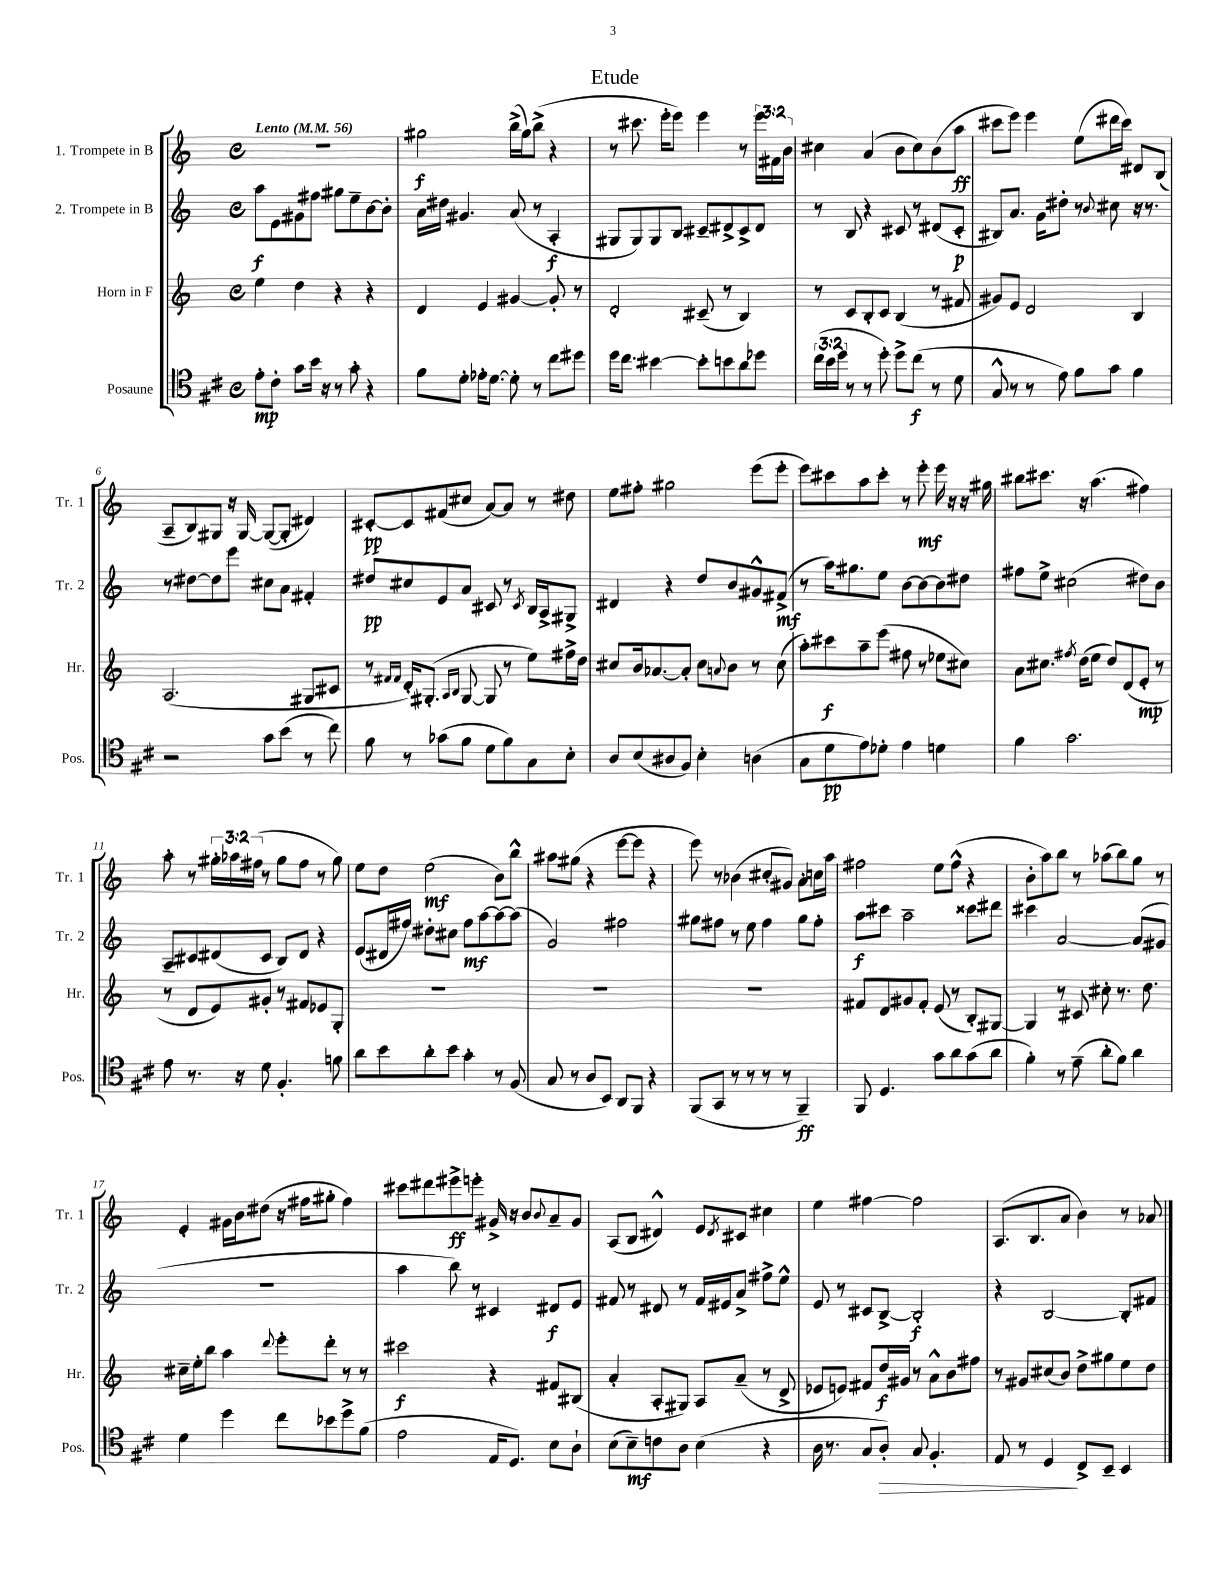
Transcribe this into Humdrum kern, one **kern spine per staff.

**kern	**dynam	**kern	**dynam	**kern	**dynam	**kern	**dynam
*part4	*part4	*part3	*part3	*part2	*part2	*part1	*part1
*staff4	*staff4	*staff3	*staff3	*staff2	*staff2	*staff1	*staff1
*I"Posaune	*	*I"Horn in F	*	*I"2. Trompete in B	*	*I"1. Trompete in B	*
*I'Pos.	*	*I'Hr.	*	*I'Tr. 2	*	*I'Tr. 1	*
*clefC4	*	*clefG2	*	*clefG2	*	*clefG2	*
*k[f#c#]	*	*k[]	*	*k[]	*	*k[]	*
*M4/4	*	*M4/4	*	*M4/4	*	*M4/4	*
*met(c)	*	*met(c)	*	*met(c)	*	*met(c)	*
*MM56	*	*MM56	*	*MM56	*	*MM56	*
=1	=1	=1	=1	=1	=1	=1	=1
!	!	!	!	!	!	!LO:TX:a:B:t=Lento	!
8e'\L	mp	4ee\	.	8aa\L	f	1r	.
8c#'\J	.	.	.	8e\	.	.	.
8g\L	.	4dd\	.	8g#X\	.	.	.
16b\Jk	.	.	.	8ff#X\J	.	.	.
16r	.	.	.	.	.	.	.
8r	.	4r	.	8gg#X\L	.	.	.
8g'\	.	.	.	8ee~\	.	.	.
4r	.	4r	.	[8b\	.	.	.
.	.	.	.	8b'\J]	.	.	.
=2	=2	=2	=2	=2	=2	=2	=2
8f#\L	.	4d/	.	16a\LL	.	2gg#X\	f
.	.	.	.	16dd#X\JJ	.	.	.
8d'\J	.	.	.	4.g#X/	.	.	.
16e-X'\KL	.	4e/	.	.	.	.	.
[8.d\J	.	.	.	.	.	.	.
8d'\]	.	[4g#X/	.	(8a/	.	(16bb^\LL	.
.	.	.	.	.	.	16gg#\J)	.
8r	.	.	.	8r	.	(8bb^\J	.
8cc#\L	.	8g#'/]	.	4A'/	f	4r	.
8dd#X\J	.	8r	.	.	.	.	.
=3	=3	=3	=3	=3	=3	=3	=3
16dd\KL	.	2d'/	.	8G#X/L	.	8r	.
8.cc#\J	.	.	.	.	.	.	.
.	.	.	.	8G#/)	.	8.ccc#X\	.
[4b#X\	.	.	.	8G#/	.	.	.
.	.	.	.	.	.	16eee'\KL	.
.	.	.	.	8B/J	.	8eee\J)	.
8b#'\L]	.	(8c#X~/	.	8c#X~/L	.	4eee\	.
8bn\	.	8r	.	8d#X^/	.	.	.
8a\	.	4B/)	.	8c#^/	.	8r	.
8dd-X\J	.	.	.	8d#/J	.	24eee\LL	.
.	.	.	.	.	.	24f#X\	.
.	.	.	.	.	.	24b\JJ	.
=4	=4	=4	=4	=4	=4	=4	=4
(24cc#\LL	.	8r	.	8r	.	4cc#X\	.
24b\	.	.	.	.	.	.	.
24dd\JJ	.	.	.	.	.	.	.
8r	.	8c/L	.	8B/	.	.	.
8r	.	8B'/	.	4r	.	(4a/	.
8dd'\)	.	8c/J	.	.	.	.	.
8dd^\L	.	(4B/	.	8c#X/	.	8b\L	.
(8cc#\J	f	.	.	8r	.	8cc#\)	.
8r	.	8r	.	(8d#X/L	.	(8b\	.
8d\	.	8f#X/	.	8c#'/J	p	8aa\J	ff
=5	=5	=5	=5	=5	=5	=5	=5
8G^^/	.	8g#X/L)	.	8B#X/L)	.	8ccc#X\L	.
8r	.	8e/J	.	8.a/J	.	8eee\J)	.
8r	.	2d/	.	.	.	4eee\	.
.	.	.	.	16g\KL	.	.	.
8e\)	.	.	.	8dd#X'\J	.	.	.
8f#\L	.	.	.	8r	.	(8ee\L	.
.	.	.	.	8qqb/	.	.	.
8g\J	.	.	.	8cc#X\	.	16ddd#X\L	.
.	.	.	.	.	.	16ccc#\JJ)	.
4f#\	.	4B/	.	16r	.	8d#X/L	.
.	.	.	.	8.r	.	.	.
.	.	.	.	.	.	(8B/J	.
!!LO:LB:g=z
=6	=6	=6	=6	=6	=6	=6	=6
2r	.	(2.A/	.	8r	.	8A~/L	.
.	.	.	.	[8dd#X\L	.	8B/)	.
.	.	.	.	8dd#\]	.	8G#X/J	.
.	.	.	.	8eee\J	.	16r	.
.	.	.	.	.	.	[16G#/	.
8g\L	.	.	.	8cc#X\L	.	(8G#/L_	.
(8b\J	.	.	.	8a\J	.	8G#'/J]	.
8r	.	8G#X/L	.	4f#X'/	.	4d#X/)	.
8cc#\)	.	8c#X/J	.	.	.	.	.
=7	=7	=7	=7	=7	=7	=7	=7
8f#\	.	8r	.	8dd#X/L	pp	[8c#X'/L	pp
.	.	16qqf#X/LL	.	.	.	.	.
.	.	16qqf#/JJ	.	.	.	.	.
8r	.	16d'/KL)	.	8cc#X/	.	8c#/]	.
.	.	(8.G#X'/J	.	.	.	.	.
(8g-X\L	.	.	.	8e/	.	(8f#X/	.
.	.	16qqA/LL	.	.	.	.	.
.	.	16qqB/JJ	.	.	.	.	.
8f#\J	.	[8G#/	.	8a/J	.	8cc#X/J	.
8d\L	.	8G#/]	.	8c#X/	.	[8a/L)	.
8f#\)	.	8r	.	8r	.	8a/J]	.
.	.	.	.	8qc#/	.	.	.
8G\	.	8ee\L)	.	16B/LL	.	8r	.
.	.	.	.	16A^/J	.	.	.
8B'\J	.	16ff#X^\L	.	8G#X^/J	.	8dd#X\	.
.	.	16dd\JJ	.	.	.	.	.
=8	=8	=8	=8	=8	=8	=8	=8
8A/L	.	8cc#X/L	.	4d#X/	.	8ee\L	.
(8B/	.	16b/k	.	.	.	8ff#X'\J	.
.	.	[8.a-X/	.	.	.	.	.
8A#X/	.	.	.	4r	.	2gg#X\	.
8F#/J)	.	8a-'/J]	.	.	.	.	.
4B'\	.	8cc#\L	.	8dd/L	.	.	.
.	.	8qqan/	.	.	.	.	.
.	.	8b\J	.	8b/	.	.	.
(4An\	.	8r	.	8g#X^^/	.	(8eee\L	.
.	.	(8cc#\	.	(8f#X^/J	mf	8eee'\J	.
=9	=9	=9	=9	=9	=9	=9	=9
8G\L	.	8aa'\L)	.	8r	.	8eee\L)	.
8d\	pp	8ccc#X\	f	16aa\KL)	.	8ccc#X\	.
.	.	.	.	8.gg#X\	.	.	.
8e\)	.	8aa~\	.	.	.	8aa\	.
8d-X'\J	.	(8eee\J	.	8ee\J	.	8ccc#'\J	.
4e\	.	8ff#X\	.	[8b\L	.	8r	.
.	.	8r	.	8b\_	.	8eee'\	mf
4dn\	.	8ee-X\L	.	8b\]	.	16eee\	.
.	.	.	.	.	.	16r	.
.	.	8cc#X\J)	.	8dd#X\J	.	16r	.
.	.	.	.	.	.	16gg#X\	.
=10	=10	=10	=10	=10	=10	=10	=10
4f#\	.	8a\L	.	8ff#X\L	.	8bb#X\L	.
.	.	8.cc#X\J	.	8ee^\J	.	8.ccc#X\J	.
2.g\	.	.	.	(2cc#X\	.	.	.
.	.	8qff#X/	.	.	.	.	.
.	.	(16dd\KL	.	.	.	16r	.
.	.	8ee\J	.	.	.	(4.aa\	.
.	.	8dd/L)	.	.	.	.	.
.	.	(8d/	.	.	.	.	.
.	.	8e'/J	mp	8dd#X\L)	.	4ff#X\)	.
.	.	8r	.	8b\J	.	.	.
!!LO:LB:g=z
=11	=11	=11	=11	=11	=11	=11	=11
8e\	.	8r	.	8A~/L	.	8aa'\	.
8.r	.	8d/L	.	8c#X/	.	8r	.
.	.	8e/)	.	(8d#X/	.	24gg#X'\LL	.
.	.	.	.	.	.	24aa-X\	.
16r	.	.	.	.	.	.	.
.	.	.	.	.	.	(24ff#X\JJ	.
8d\	.	8g#X'/J	.	8c#/J	.	8r	.
4.F#'/	.	8r	.	8B/L)	.	8gg#\L	.
.	.	8f#X/L	.	8d#/J	.	8ff#\J	.
.	.	8e-X/	.	4r	.	8r	.
8fn\	.	8G'/J	.	.	.	8gg#\)	.
=12	=12	=12	=12	=12	=12	=12	=12
8a\L	.	1r	.	(8e/L	.	8ee\L	.
8b\	.	.	.	16d#X/L	.	8dd\J	.
.	.	.	.	16ff#X/JJ)	.	.	.
8a'\	.	.	.	8dd#X'\L	.	(2ee\	mf
8b\J	.	.	.	8cc#X\J	.	.	.
4g'\	.	.	.	8ff#\L	mf	.	.
.	.	.	.	[8aa\	.	.	.
8r	.	.	.	8aa\_	.	8b\L)	.
(8F#/	.	.	.	(8aa\J]	.	8bb^^\J	.
=13	=13	=13	=13	=13	=13	=13	=13
8G/	.	1r	.	2g/)	.	8aa#X\L	.
8r	.	.	.	.	.	(8gg#X\J	.
8A/L	.	.	.	.	.	4r	.
8BB/J)	.	.	.	.	.	.	.
8AA/L	.	.	.	2ff#X\	.	[8eee\L	.
8FF#/J	.	.	.	.	.	8eee\J]	.
4r	.	.	.	.	.	4r	.
=14	=14	=14	=14	=14	=14	=14	=14
(8FF#/L	.	1r	.	8gg#X\L	.	8eee\)	.
8GG/J	.	.	.	8ff#X\J	.	8r	.
8r	.	.	.	8r	.	(4b-X\	.
8r	.	.	.	8ee\	.	.	.
8r	.	.	.	4ff#\	.	8cc#X'/L	.
8r	.	.	.	.	.	8g#X/J)	.
4FF#~/)	ff	.	.	8gg#\L	.	8a'\L	.
.	.	.	.	8ff#'\J	.	16ccn\L	.
.	.	.	.	.	.	16aa\JJ	.
=15	=15	=15	=15	=15	=15	=15	=15
8FF#/	.	8f#X/L	.	8aa\L	f	2ff#X\	.
4.D/	.	8d/	.	8ccc#X\J	.	.	.
.	.	8g#X/	.	2aa~\	.	.	.
.	.	8f#'/J	.	.	.	.	.
8g\L	.	(8e/	.	.	.	8ee\L	.
8a\	.	8r	.	.	.	(8ff#^^\J	.
(8g\	.	8B'/L)	.	8ccc##X\L	.	4r	.
8a\J	.	[8G#X/J	.	8ddd#X\J	.	.	.
=16	=16	=16	=16	=16	=16	=16	=16
4f#'\)	.	4G#/]	.	4ccc#X\	.	8b'\L	.
.	.	.	.	.	.	8aa\)	.
8r	.	8r	.	[2a/	.	8bb\J	.
(8e~\	.	8c#X/	.	.	.	8r	.
8a'\L	.	8cc#X'\	.	.	.	(8aa-X\L	.
8f#\J)	.	8.r	.	.	.	8bb\)	.
4a\	.	.	.	(8a/L]	.	8gg\J	.
.	.	8.dd\	.	.	.	.	.
.	.	.	.	8g#X/J	.	8r	.
!!LO:LB:g=z
=17	=17	=17	=17	=17	=17	=17	=17
4d\	.	16cc#X~\LL	.	1r	.	4e'/	.
.	.	16ee'\J	.	.	.	.	.
.	.	8bb\J	.	.	.	.	.
4dd\	.	4aa\	.	.	.	16g#X\LL	.
.	.	.	.	.	.	16b\J	.
.	.	.	.	.	.	(8dd#X\J	.
.	.	8qqddd/	.	.	.	.	.
8cc#\L	.	8eee'\L	.	.	.	16r	.
.	.	.	.	.	.	16ff#X\KL	.
8b-X\	.	8ddd'\J	.	.	.	8gg#X'\J	.
8dd^\	.	8r	.	.	.	4ff#\)	.
(8f#\J	.	8r	.	.	.	.	.
=18	=18	=18	=18	=18	=18	=18	=18
2e\	.	2ccc#X\	f	4aa\	.	8ccc#X\L	.
.	.	.	.	.	.	8ddd#X\	.
.	.	.	.	8bb\)	.	8eee#X^\	ff
.	.	.	.	8r	.	8eeen'\J	.
16E/KL	.	4r	.	4c#X/	.	16g#X^/	.
8.D/J)	.	.	.	.	.	16r	.
.	.	.	.	.	.	8b/L	.
.	.	.	.	.	.	8qqb/	.
8B\L	.	8f#X/L	.	8d#X/L	f	8a~/	.
8A`\J	.	(8B#X/J	.	8e/J	.	8g#/J	.
=19	=19	=19	=19	=19	=19	=19	=19
(8B\L	.	4a'/	.	8f#X/	.	(8A/L	.
8B~\)	mf	.	.	8r	.	8B/J	.
8cn\	.	8A'/L	.	8d#X/	.	4d#X^^/)	.
8A\J	.	8G#X/J)	.	8r	.	.	.
(4B\	.	8A/L	.	16f#/LL	.	8e/L	.
.	.	.	.	16e#X/J	.	.	.
.	.	.	.	.	.	8qd#/	.
.	.	(8a~/J	.	8a^/J	.	8c#X/J	.
4r	.	8r	.	8ff#X^\L	.	4cc#X\	.
.	.	8d^/	.	8ee^^\J	.	.	.
=20	=20	=20	=20	=20	=20	=20	=20
16A\	.	8e-X/L	.	8e/	.	4ee\	.
8.r	.	.	.	.	.	.	.
.	.	8en/J)	.	8r	.	.	.
8G/L	.	8f#X/L	.	8c#X/L	.	[4ff#X\	.
!	!LO:HP:b	!	!	!	!	!	!
8A'/J)	>	16dd/L	f	[8B^/J	.	.	.
.	.	16g#X/JJ	.	.	.	.	.
8G/	.	8r	.	2B'/]	f	2ff#\]	.
4.F#'/	.	8a^^\L	.	.	.	.	.
.	.	8b\	.	.	.	.	.
.	.	8ff#X\J	.	.	.	.	.
=21	=21	=21	=21	=21	=21	=21	=21
8E/	.	8r	.	4r	.	(8.A/L	.
8r	.	8g#X/L	.	.	.	.	.
.	.	.	.	.	.	8.B/	.
4D/	.	(8cc#X/	.	[2B/	.	.	.
.	.	8b/J)	.	.	.	8a/J	.
8C#^/L	]	8dd^\L	.	.	.	4b\)	.
8BB~/J	.	8gg#X\	.	.	.	.	.
4BB/	.	8ee\	.	8B'/L]	.	8r	.
.	.	8dd\J	.	8f#X/J	.	8a-X/	.
==	==	==	==	==	==	==	==
*-	*-	*-	*-	*-	*-	*-	*-
